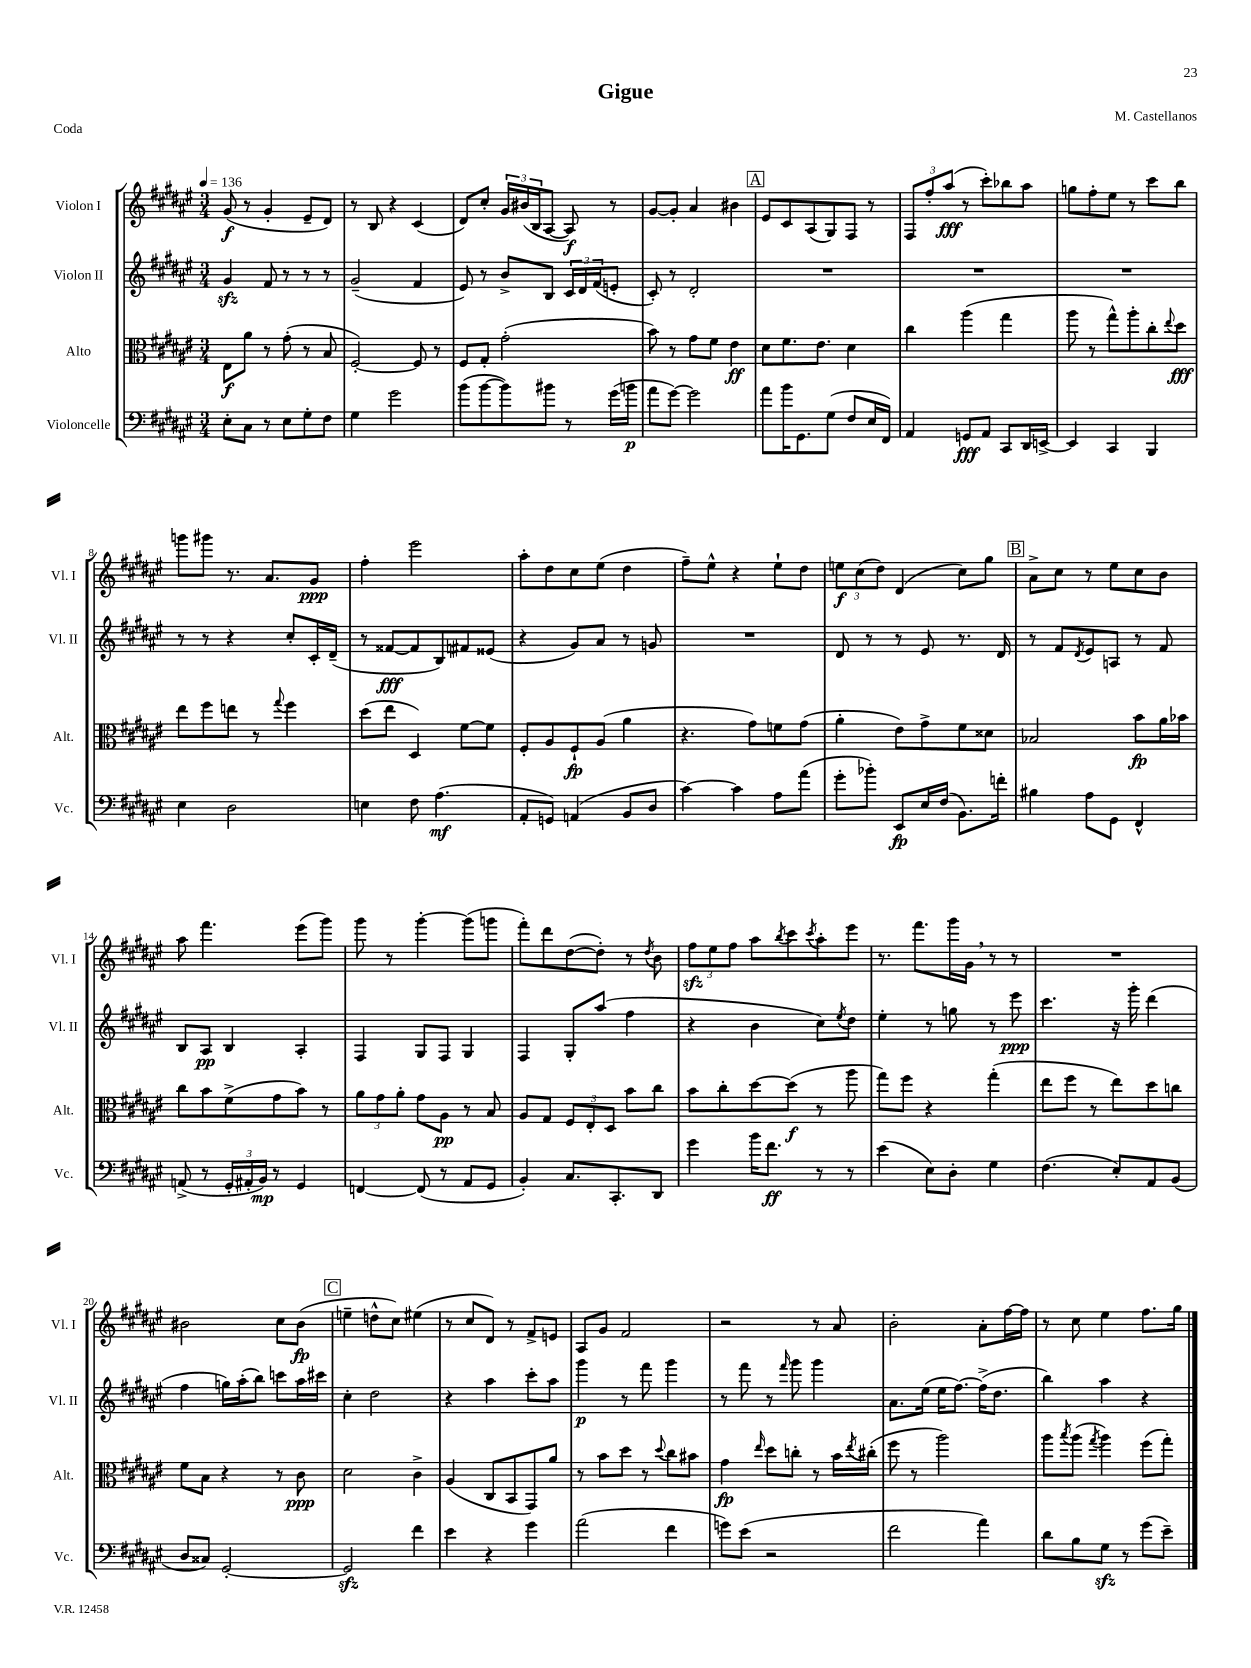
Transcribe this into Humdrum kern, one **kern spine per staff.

**kern	**kern	**kern	**kern
*staff4	*staff3	*staff2	*staff1
*clefF4	*clefC3	*clefG2	*clefG2
*k[f#c#g#d#a#e#]	*k[f#c#g#d#a#e#]	*k[f#c#g#d#a#e#]	*k[f#c#g#d#a#e#]
*M3/4	*M3/4	*M3/4	*M3/4
*MM136	*MM136	*MM136	*MM136
8E#'	8E#	4g#	(8g#
8C#	8a#	.	8r
8r	8r	8f#	4g#'
8E#	(8g#'	8r	.
8G#'	8r	8r	8e#~
8F#	8B	8r	8d#)
=	=	=	=
4G#	[2F#')	(2g#~	8r
.	.	.	8B
2g#	.	.	4r
.	8F#]	4f#	(4c#
.	8r	.	.
=	=	=	=
(8b	8F#	8e#)	8d#)
[8b	8G#'	8r	8cc#'
8b])	(2g#'	8b^	24g#
.	.	.	(24b#
.	.	.	24B
8b#	.	8B	[8A#
8r	.	24c#	8A#])
.	.	24d#	.
.	.	(24f#	.
(16g#	.	8e'	8r
16b	.	.	.
=	=	=	=
8a#	8b)	8c#')	[8g#
[8g#)	8r	8r	8g#']
2g#]	8g#	2d#'	4a#
.	8f#	.	.
.	4e#	.	4b#
=	=	=	=
8a#	8d#	2.r	8e#
16b	8.f#	.	8c#
8.GG#	.	.	.
.	.	.	(8A#
.	8.e#	.	.
(8G#	.	.	8G#)
8F#	4d#	.	8F#
16E#	.	.	8r
16FF#)	.	.	.
=	=	=	=
4AA#	4cc#	2.r	12F#
.	.	.	12ff#'
.	.	.	(12aa#
8GG	(4aa#	.	8r
8AA#	.	.	8ccc#')
8CC#	4gg#	.	8bb-
16DD#	.	.	8aa#
[16EE^	.	.	.
=	=	=	=
4EE]	8aa#	2.r	8gg
.	8r	.	8ff#'
4CC#	8gg#^^)	.	8ee#
.	8aa#'	.	8r
4BBB	8cc#'	.	8ccc#
.	8qqee#	.	.
.	8dd#	.	8bb
=	=	=	=
4E#	8ee#	8r	8ggg
.	8ff#	8r	8ggg#
2D#	8ee	4r	8.r
.	8r	.	.
.	.	.	8.a#
.	8qqgg#	.	.
.	4ff#	8cc#'	.
.	.	16c#'	8g#
.	.	(16d#~	.
=	=	=	=
4E	(8dd#	8r	4ff#'
.	8ee#	[8f##	.
8F#	4D#)	8f##]	2eee#
(4.A#	.	8B)	.
.	[8f#	8f#	.
.	8f#]	(8e##	.
=	=	=	=
8AA#'	8F#'	4r	8aa#'
8GG)	8A#	.	8dd#
(4AA	8F#`	8g#)	8cc#
.	(8A#	8a#	(8ee#
8BB	4a#	8r	4dd#
8D#	.	8g	.
=	=	=	=
[4c#)	4.r	2.r	8ff#~)
.	.	.	8ee#^^
4c#]	.	.	4r
.	8g#)	.	.
8A#	8f	.	8ee#`
(8a#	(8g#	.	8dd#
=	=	=	=
8g#'	4a#'	8d#	12ee
.	.	.	(12cc#
8b-')	.	8r	.
.	.	.	12dd#)
8EE#	8e#)	8r	(4d#
16E#	8g#^	8e#	.
(16F#	.	.	.
8.BB)	8f#	8.r	8cc#)
.	8d##	.	8gg#
16f'	.	16d#	.
=	=	=	=
4B#	2B-	8r	8a#^
.	.	8f#	8cc#
.	.	8qd#	.
8A#	.	8e#	8r
8GG#	.	8A	8ee#
4FF#^^	8b	8r	8cc#
.	16a#	8f#	8b
.	16b-	.	.
=	=	=	=
(8AA^	8cc#	8B	8aa#
8r	8b	8A#	4.fff#
24GG#'	(8f#^	4B	.
24AA#'	.	.	.
24BB)	.	.	.
8r	8g#	.	.
4GG#	8b)	4A#'	(8eee#
.	8r	.	8ggg#)
=	=	=	=
[4FF	12a#	4F#	8ggg#
.	12g#	.	.
.	.	.	8r
.	12a#'	.	.
(8FF]	8g#	8G#	[4ggg#'
8r	8A#	8F#	.
8AA#	8r	4G#	(8ggg#]
8GG#	8B	.	8ggg
=	=	=	=
4BB')	8A#	4F#	8fff#')
.	8G#	.	8ddd#
8.C#	12F#	8G#'	([8dd#
.	12E#'	.	.
.	.	(8aa#	8dd#'])
.	12D#	.	.
8.CC#'	.	.	.
.	8b	4ff#	8r
.	.	.	8qdd#
8DD#	8cc#	.	8b
=	=	=	=
4g#	8b	4r	12ff#
.	.	.	12ee#
.	8cc#'	.	.
.	.	.	12ff#
16b	[8dd#	4b	8aa#
8.f#	.	.	.
.	.	.	8qbb
.	(8dd#]	.	8ccc#
.	.	.	8qccc#
8r	8r	8cc#)	8aa#'
.	.	8qee#	.
8r	8aa#	8dd#	8eee#
=	=	=	=
(4e#	8gg#)	4ee#'	8.r
.	8ff#	.	.
.	.	.	8.fff#
8E#)	4r	8r	.
8D#'	.	8gg	16ggg#
.	.	.	16g#
4G#	(4gg#'	8r	8r
.	.	8eee#	8r
=	=	=	=
(4.F#	8ee#	4.ccc#	2.r
.	8ff#	.	.
.	8r	.	.
8E#')	8ee#)	16r	.
.	.	16ggg#'	.
8AA#	8dd#	(4ddd#	.
(8BB	8cc	.	.
=	=	=	=
8D#	8f#	4ff#	2b#
8C##)	8B	.	.
[2GG#'	4r	16gg)	.
.	.	(16aa#'	.
.	.	8bb)	.
.	8r	8ccc	8cc#
.	8c#	16aa#	(8b#
.	.	16ccc#	.
=	=	=	=
2GG#]	2d#	4cc#'	4ee~
.	.	2dd#	8dd^^
.	.	.	8cc#)
4f#	4c#^	.	(4ee#
=	=	=	=
4e#	(4A#	4r	8r
.	.	.	8cc#
4r	8C#	4aa#	8d#)
.	8BB	.	8r
4g#	8GG#)	8ccc#'	8f#^
.	8a#	8aa#	8e
=	=	=	=
(2a#	8r	4ggg#	8A#
.	8b	.	8g#
.	8dd#	8r	2f#
.	8r	8fff#	.
.	8qqdd#	.	.
4f#	8cc#	4ggg#	.
.	8b#	.	.
=	=	=	=
8g)	4g#	8r	2r
(8e#	.	8fff#	.
.	16qqee#	.	.
2r	8dd#	8r	.
.	.	16qqfff#	.
.	8cc'	8ggg#	.
.	8r	4ggg#	8r
.	16b	.	8a#
.	8qee#	.	.
.	(16cc#'	.	.
=	=	=	=
2f#	8ff#	8.a#	2b'
.	8r	.	.
.	.	(16ee#	.
.	2aa#)	16ee#	.
.	.	[8.ff#)	.
4a#)	.	(16ff#^]	8a#'
.	.	8.dd#	.
.	.	.	[16ff#
.	.	.	16ff#]
=	=	=	=
8d#	8aa#	4bb)	8r
.	8qbb	.	.
8B	(8aa#	.	8cc#
.	8qgg#	.	.
8G#	4aa#)	4aa#	4ee#
8r	.	.	.
(8g#	(8ff#	4r	8.ff#
8e#~)	8gg#')	.	.
.	.	.	16gg#
==	==	==	==
*-	*-	*-	*-
